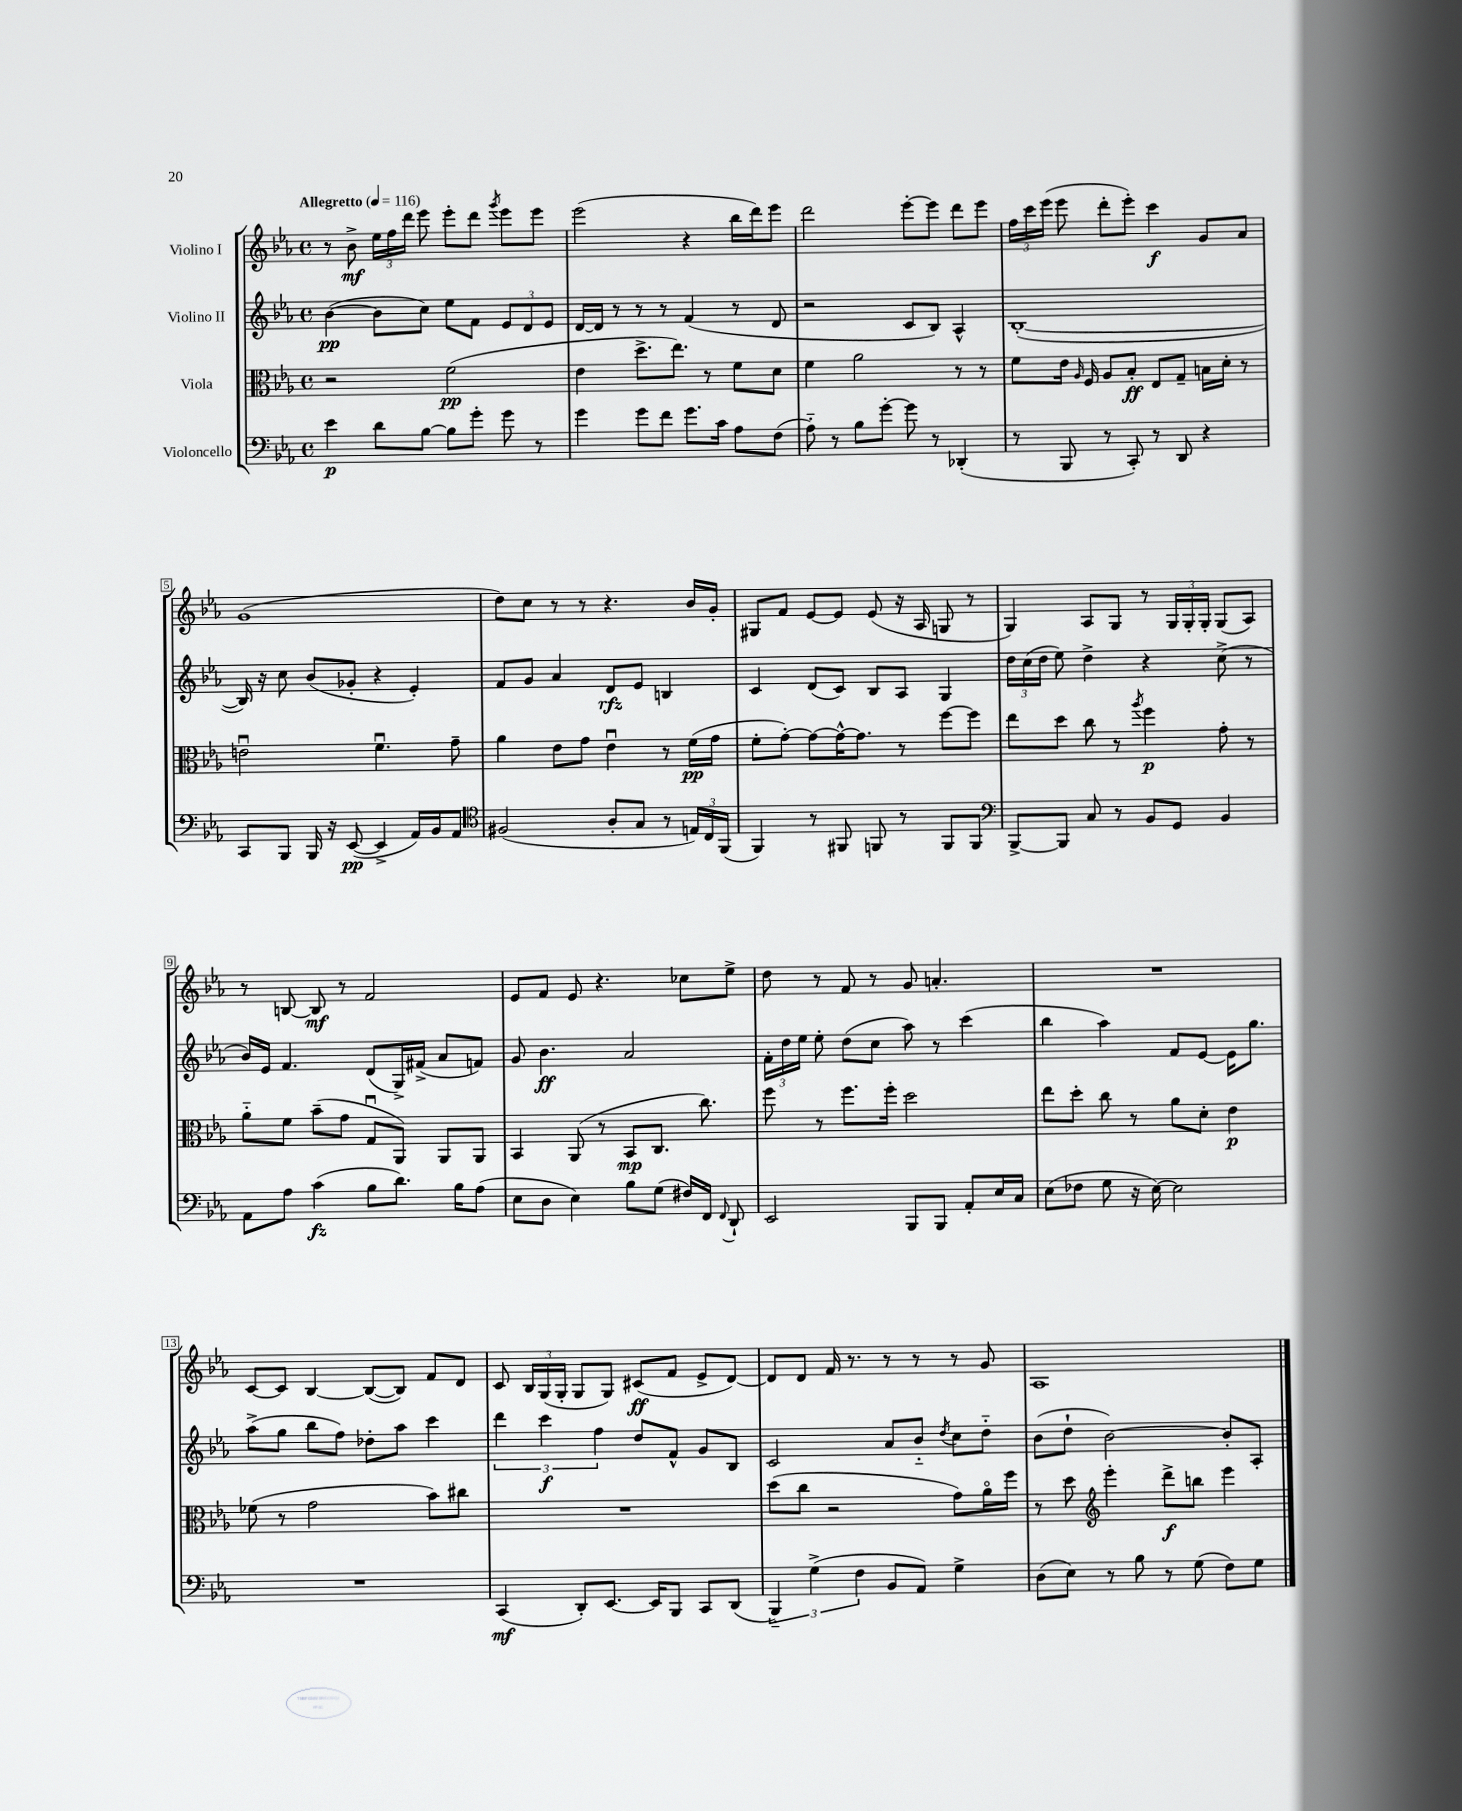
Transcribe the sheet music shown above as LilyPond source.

<<
\new StaffGroup <<
\new Staff = "s0" \with { instrumentName = "Violino I" } {
    \clef treble \key ees \major \defaultTimeSignature \time 4/4 \tempo "Allegretto" 4 = 116
    \autoBeamOff r8 bes'8->\mf \tuplet 3/2 { ees''16[ f''16 d'''16] } ees'''8 ees'''8[-. d'''8] \acciaccatura { g'''8 } ees'''8[ ees'''8] |
    ees'''2( r4 bes''16[ d'''16) ees'''8] |
    d'''2 ees'''8[~-. ees'''8] d'''8[ ees'''8] |
    \tuplet 3/2 { f''16[ c'''16 ees'''16]( } ees'''8 d'''8[-. ees'''8]-.) c'''4\f g'8[ aes'8] |
    g'1( |
    d''8[) c''8] r8 r8 r4. bes'16[ g'16]-. |
    gis8[ f'8] ees'8[~ ees'8] ees'8( r16 aes16 g8 r8 |
    g4) aes8[ g8] r8 \tuplet 3/2 { g16[ g16-. g16]-. } g8[( aes8]) |
    r8 b8~ b8\mf r8 f'2 |
    ees'8[ f'8] ees'8 r4. ces''8[ ees''8]-> |
    d''8 r8 f'8 r8 g'8 a'4.-. |
    R1 |
    c'8[~ c'8] bes4~ bes8[~( bes8]) f'8[ d'8] |
    c'8 \tuplet 3/2 { bes16[ g16( g16]-. } g8[ g8]) cis'8[\ff( f'8] ees'8[-> d'8]~) |
    d'8[ d'8] f'16 r8. r8 r8 r8 g'8 |
    aes1 \bar "|." |
}
\new Staff = "s1" \with { instrumentName = "Violino II" } {
    \clef treble \key ees \major \defaultTimeSignature \time 4/4
    \autoBeamOff bes'4~\pp( bes'8[ c''8]) ees''8[ f'8] \tuplet 3/2 { ees'8[ d'8 ees'8] } |
    d'16[~ d'16] r8 r8 r8 f'4( r8 d'8 |
    r2 c'8[ bes8]) aes4-^ |
    bes1~-.( |
    bes16) r16 c''8 bes'8[( ges'8]-. r4 ees'4-.) |
    f'8[ g'8] aes'4 d'8[\rfz ees'8] b4 |
    c'4 d'8[( c'8]) bes8[ aes8] g4 |
    \tuplet 3/2 { d''16[ c''16( d''16] } ees''8) d''4-> r4 c''8->( r8 |
    bes'16[) ees'16] f'4. d'8[( g16->) fis'16]->( aes'8[ f'8]) |
    g'8 bes'4.\ff aes'2 |
    \tuplet 3/2 { f'16[-. d''16 ees''16] } ees''8-. d''8[( c''8] aes''8) r8 c'''4( |
    bes''4 aes''4) f'8[ ees'8]~ ees'16[ g''8.] |
    aes''8[->( g''8] bes''8[ f''8]) des''8[-. aes''8] c'''4 |
    \tuplet 3/2 { d'''4 c'''4\f f''4 } d''8[ f'8]-^ g'8[ bes8] |
    c'2 aes'8[ bes'8]-_ \acciaccatura { d''8 } c''8[ d''8]-_ |
    bes'8[( d''8]-! bes'2~) bes'8[-. aes8]-. \bar "|." |
}
\new Staff = "s2" \with { instrumentName = "Viola" } {
    \clef alto \key ees \major \defaultTimeSignature \time 4/4
    \autoBeamOff r2 f'2\pp( |
    ees'4 d''8.[-> ees''8.]) r8 f'8[ d'8] |
    f'4 aes'2 r8 r8 |
    f'8[ ees'16] \grace { aes16 } f16 aes8[ bes8]-.\ff ees8[ g8]-- b16[ d'16]-. r8 |
    e'2\downbow f'4.\downbow g'8-- |
    aes'4 ees'8[ g'8] ees'4\downbow r8 f'16[\pp( g'16] |
    f'8[-. g'8]~-.) g'8[~ g'16~-^ g'8.] r8 f''8[~ f''8] |
    ees''8[ d''8] c''8 r8 \acciaccatura { aes''8 } f''4\p g'8-. r8 |
    aes'8[-_ f'8] bes'8[--( g'8] g8[\downbow aes,8]) aes,8[ aes,8] |
    bes,4 aes,8( r8 bes,8[\mp c8.] c''8.) |
    f''8 r8 f''8.[ f''16]-. d''2 |
    ees''8[ d''8]-. c''8 r8 aes'8[ d'8]-. ees'4\p |
    fes'8( r8 g'2 bes'8[) cis''8] |
    R1 |
    d''8[( c''8] r2 g'8[) aes'16\flageolet f''16] |
    r8 d''8 \clef treble ees'''4-. d'''8[->\f b''8] ees'''4 \bar "|." |
}
\new Staff = "s3" \with { instrumentName = "Violoncello" } {
    \clef bass \key ees \major \defaultTimeSignature \time 4/4
    \autoBeamOff ees'4\p d'8[ bes8]~ bes8[ g'8]-. g'8 r8 |
    g'4 g'8[ f'8] g'8.[ c'16] aes8[ f8]( |
    aes8-_) r8 bes8[ g'8]~-. g'8 r8 des,4-.( |
    r8 bes,,8 r8 c,8-.) r8 d,8 r4 |
    c,8[ bes,,8] bes,,16 r16 ees,8~\pp( ees,4-> aes,16[) bes,16 aes,8] |
    \clef tenor fis2( aes8[-. g8] r8 \tuplet 3/2 { e16[) c16 f,16]( } |
    f,4) r8 fis,8 f,8 r8 f,8[ f,8] |
    \clef bass bes,,8[~-> bes,,8] c8 r8 bes,8[ g,8] bes,4 |
    aes,8[ aes8] c'4\fz( bes8[ d'8.]) bes16[ aes8]( |
    ees8[ d8] ees4) bes8[ g8]( fis16[) f,16] \appoggiatura { f,8 } d,8-! |
    ees,2 bes,,8[ bes,,8] aes,8[-. ees16 c16] |
    ees8[( fes8] g8 r16 ees16~) ees2 |
    R1 |
    c,4\mf( d,8[-.) ees,8.]~ ees,16[ bes,,8] c,8[ d,8]( |
    \tuplet 3/2 { bes,,4-_) g4->( f4 } bes,8[ aes,8]) g4-> |
    d8[( ees8]) r8 bes8 r8 g8( f8[) g8] \bar "|." |
}
>>
>>
\layout { \context { \Score \override BarNumber.stencil = #(make-stencil-boxer 0.1 0.3 ly:text-interface::print) } }
